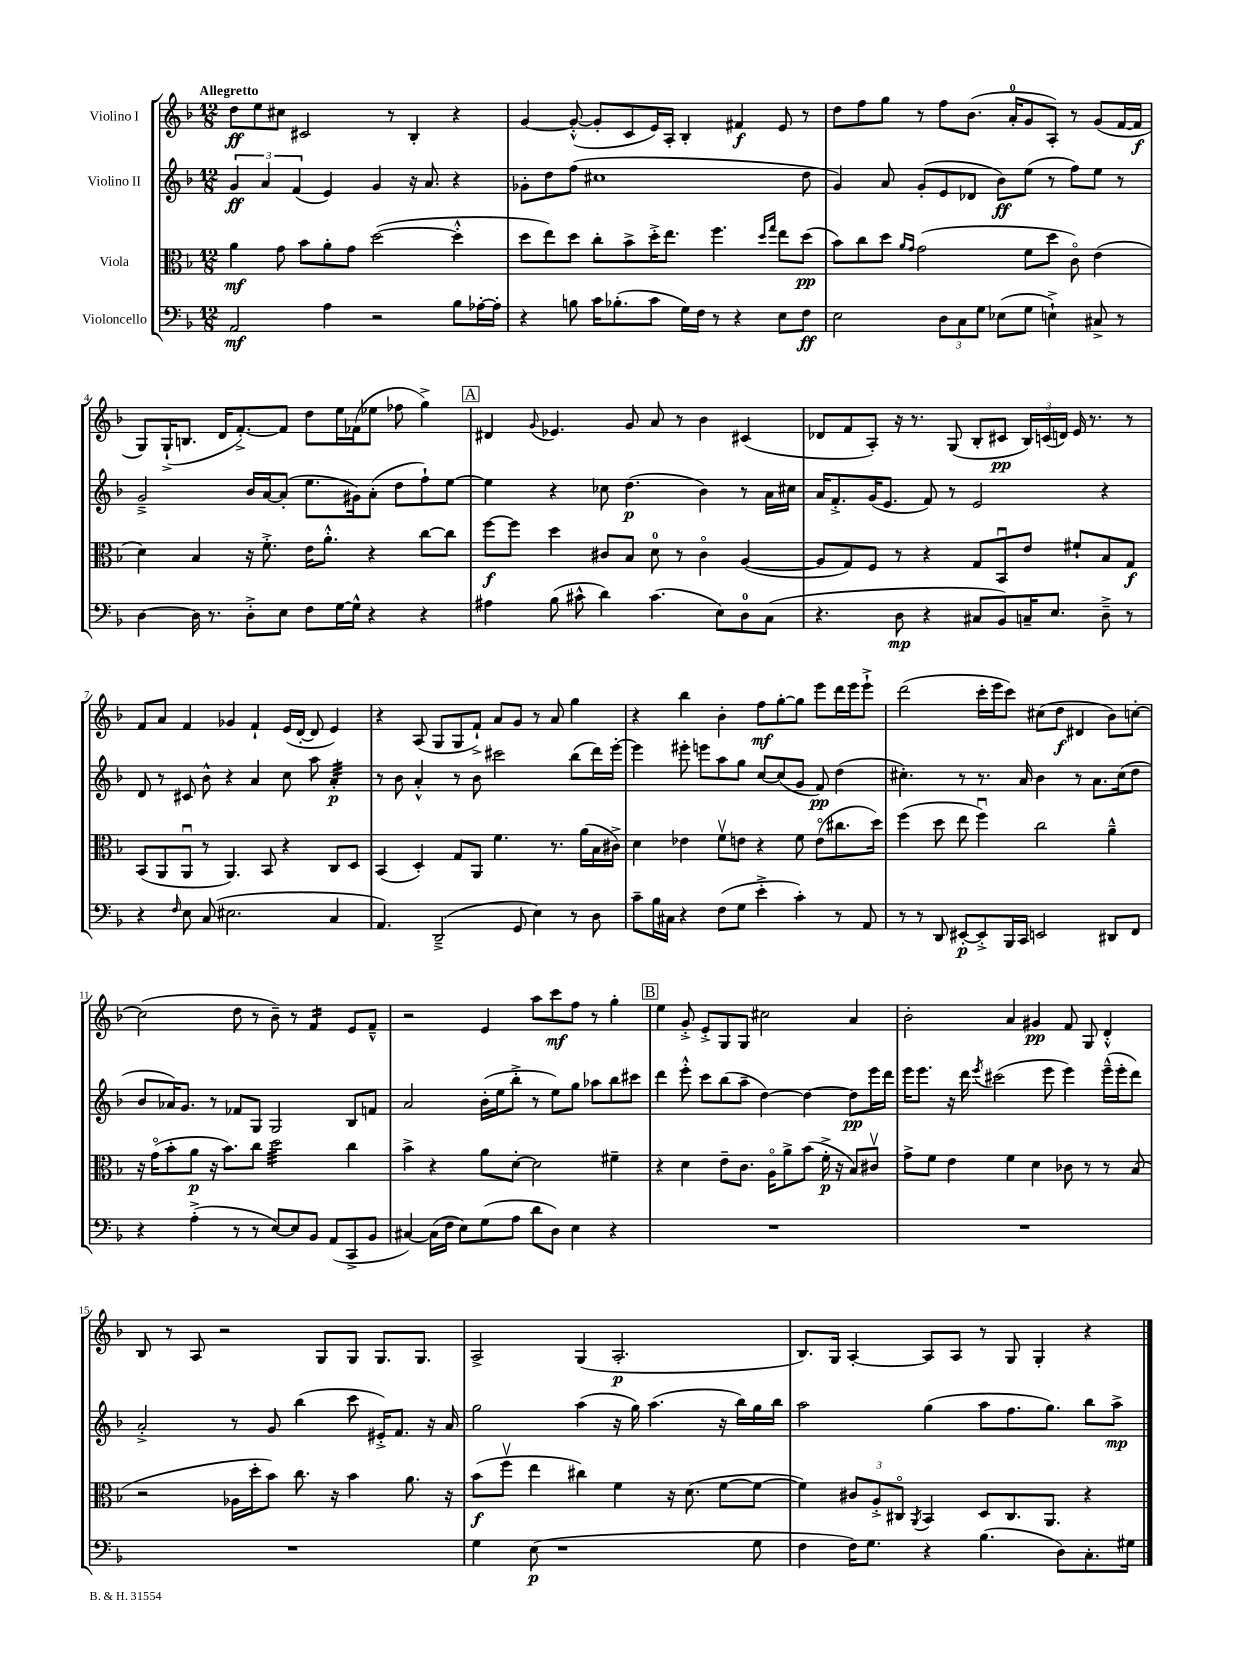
<<
\new StaffGroup <<
\new Staff = "s0" \with { instrumentName = "Violino I" } {
    \clef treble \key f \major \numericTimeSignature \time 12/8 \tempo "Allegretto"
    \autoBeamOff d''8[\ff e''8 cis''8] cis'2 r8 bes4-. r4 |
    g'4~ g'8~-.-^( g'8[-. c'8 e'16) a16]-. bes4-. fis'4\f e'8 r8 |
    d''8[ f''8 g''8] r8 f''8[ bes'8.]( a'16[-0-. g'8 a8]-.) r8 g'8[( f'16~ f'16]\f |
    g8[) g16-!->( b8.] d'16[ f'8.~-.->) f'8] d''8[ e''16 fes'16( ees''8] fes''8 g''4->) |
    \mark \markup { \box "A" } dis'4 \appoggiatura { g'8 } ees'4. g'8 a'8 r8 bes'4 cis'4( |
    des'8[ f'8 a8]-.) r16 r8. g8( bes8[-. cis'8]\pp \tuplet 3/2 { bes16[) c'16( d'16]) } e'16 r8. r8 |
    f'8[ a'8] f'4 ges'4 f'4-! e'16[( d'16]~-. d'8 e'4) |
    r4 a8( g8[ g8 f'8]-!->) a'8[ g'8] r8 a'8 g''4 |
    r4 bes''4 bes'4-. f''8[\mf g''8~-. g''8] e'''8[ d'''16 e'''16 e'''8]-!-> |
    d'''2( c'''16[-. e'''16 c'''8]) cis''8[( d''8]\f dis'4 bes'8[) c''8]~-. |
    c''2( d''8 r8 bes'8--) r8 f'4:16 e'8[ f'8]---^ |
    r2 e'4 a''8[ c'''8\mf f''8] r8 g''4-. |
    \mark \markup { \box "B" } e''4 g'8-.-> e'8[-.-> g8 g8] cis''2 a'4 |
    bes'2-. a'4 gis'4\pp f'8 g8 d'4-.-^ |
    bes8 r8 a8 r2 g8[ g8] g8.[ g8.] |
    a2-> g4( a2.-.\p |
    bes8.[) g16] a4~-. a8[ a8] r8 g8 g4-. r4 \bar "|." |
}
\new Staff = "s1" \with { instrumentName = "Violino II" } {
    \clef treble \key f \major \numericTimeSignature \time 12/8
    \autoBeamOff \tuplet 3/2 { g'4\ff a'4 f'4( } e'4) g'4 r16 a'8. r4 |
    ges'8[-. d''8 f''8]( cis''1 d''8 |
    g'4) a'8 g'8[-.( e'8 des'8] bes'8[\ff) e''8]( r8 f''8[) e''8] r8 |
    g'2---> bes'16[ a'16~ a'8]-.( e''8.[ gis'16) a'8]-.( d''8[ f''8-!) e''8]~ |
    \mark \markup { \box "A" } e''4 r4 ces''8 d''4.\p( bes'4) r8 a'16[ cis''16] |
    a'16[ f'8.-.-> g'16( e'8.] f'8) r8 e'2 r4 |
    d'8 r8 cis'8 bes'8-^ r4 a'4 c''8 a''8 a'4:32-.\p |
    r8 bes'8 a'4-.-^ r8 bes'8 cis'''2 bes''8[( d'''16) e'''16]~-. |
    e'''4 eis'''8-. e'''8[ a''8 g''8] c''8[~ c''8( g'8] f'8\pp) d''4( |
    cis''4.-.) r8 r8. a'16 bes'4 r8 a'8.[ cis''16( d''8] |
    bes'8[ aes'16) g'8.] r8 fes'8[ g8] g2 bes8[ f'8] |
    a'2 bes'16[-.( e''16 bes''8]-.-> r8 e''8[) g''8] aes''8[ bes''8 cis'''8] |
    \mark \markup { \box "B" } d'''4 e'''8-.-^ c'''8[ bes''8( a''8]-- d''4~) d''4~ d''8[\pp e'''16 d'''16] |
    e'''16[ e'''8.] r16 d'''16 \acciaccatura { e'''8 } cis'''2( e'''8 e'''4) e'''16[---^( e'''16-. d'''8]) |
    a'2-.-> r8 g'8 bes''4( c'''8 eis'16[-.->) f'8.] r16 a'16 |
    g''2 a''4( r16 g''16) a''4.( r16 bes''16[) g''16 bes''16] |
    a''2 g''4( a''8[ f''8. g''8.]) bes''8[ a''8]->\mp \bar "|." |
}
\new Staff = "s2" \with { instrumentName = "Viola" } {
    \clef alto \key f \major \numericTimeSignature \time 12/8
    \autoBeamOff a'4\mf g'8 bes'8[ a'8-. g'8] d''2~( d''4-.-^ |
    d''8[ e''8) d''8] c''8[-. bes'8-> d''16-.-> e''8.] f''4. \grace { d''16[ g''16] } e''8[ d''8]\pp( |
    bes'8[) c''8 d''8] \grace { a'16[ g'16] } g'2( f'8[ d''8] c'8\flageolet) e'4( |
    d'4) bes4 r16 f'8.-.-> e'16[ a'8.]-.-^ r4 c''8[~ c''8] |
    \mark \markup { \box "A" } f''8[~\f f''8] d''4 cis'8[ bes8] d'8-0 r8 cis'4\flageolet a4~( |
    a8[ g8) f8] r8 r4 g8[ bes,8\downbow e'8] fis'8[-! bes8 g8]\f |
    bes,8[( a,8 a,8]\downbow r8 a,4.) bes,8 r4 c8[ d8] |
    bes,4( d4-.) g8[ a,8] f'4. r8. a'16[( bes16 cis'16]->) |
    d'4 ees'4 f'8[\upbow e'8] r4 f'8 e'8[\flageolet( cis''8. d''16]) |
    f''4( d''8 e''8 f''4\downbow) c''2 a'4---^ |
    r16 g'16[\flageolet( bes'8-. a'8]\p r16 bes'8.[) c''8] d''2:32 c''4 |
    bes'4-> r4 a'8[ d'8]~-. d'2 fis'4-- |
    \mark \markup { \box "B" } r4 d'4 e'8[-- c'8.] a16[\flageolet a'8-> bes'8]( f'16-.->\p r16 bes8[) cis'8]\upbow |
    g'8[-> f'8] e'4 f'4 d'4 ces'8 r8 r8 bes8( |
    r2 aes16[ d''16-. bes'8]) c''8. r16 bes'4 a'8. r16 |
    bes'8[\f( f''8]\upbow e''4 cis''4) f'4 r16 d'8.( f'8[~ f'8]~ |
    f'4) \tuplet 3/2 { cis'8[ a8-.-> cis8]\flageolet } \acciaccatura { a,8 } bes,4 d8[ cis8. a,8.] r4 \bar "|." |
}
\new Staff = "s3" \with { instrumentName = "Violoncello" } {
    \clef bass \key f \major \numericTimeSignature \time 12/8
    \autoBeamOff a,2\mf a4 r2 bes8[ aes16~-. aes16]-. |
    r4 b8 c'16[ bes8.-.( c'8] g16[) f16] r8 r4 e8[ f8]\ff |
    e2 \tuplet 3/2 { d8[ c8 g8] } ees8[( g8] e4-!->) cis8-> r8 |
    d4~ d16 r8. d8[-.-> e8] f8[ g16~ g16]-^ r4 r4 |
    \mark \markup { \box "A" } ais4 bes8( cis'8-^ d'4) cis'4.( e8[) d8-0 c8]( |
    r4. d8\mp r4 cis8[ bes,8) c16-- e8.] d8---> r8 |
    r4 \grace { f16 } e8 c8( eis2. c4 |
    a,4.) d,2--->( g,8 e4) r8 d8 |
    c'8[-- bes16 cis16] r4 f8[( g8] e'4-.-> c'4-.) r8 a,8 |
    r8 r8 d,8 eis,8[~-.\p eis,8-.-> bes,,16 c,16] e,2 dis,8[ f,8] |
    r4 a4-.->( r8 r8 e8[~) e8 bes,8] a,8[( c,8-> bes,8] |
    cis4~) cis16[( f16] e8[) g8( a8] d'8[ d8]) e4 r4 |
    \mark \markup { \box "B" } R1. |
    R1. |
    R1. |
    g4 e8\p( r1 g8 |
    f4 f16[) g8.] r4 bes4.( d8[) c8.-. gis16] \bar "|." |
}
>>
>>
